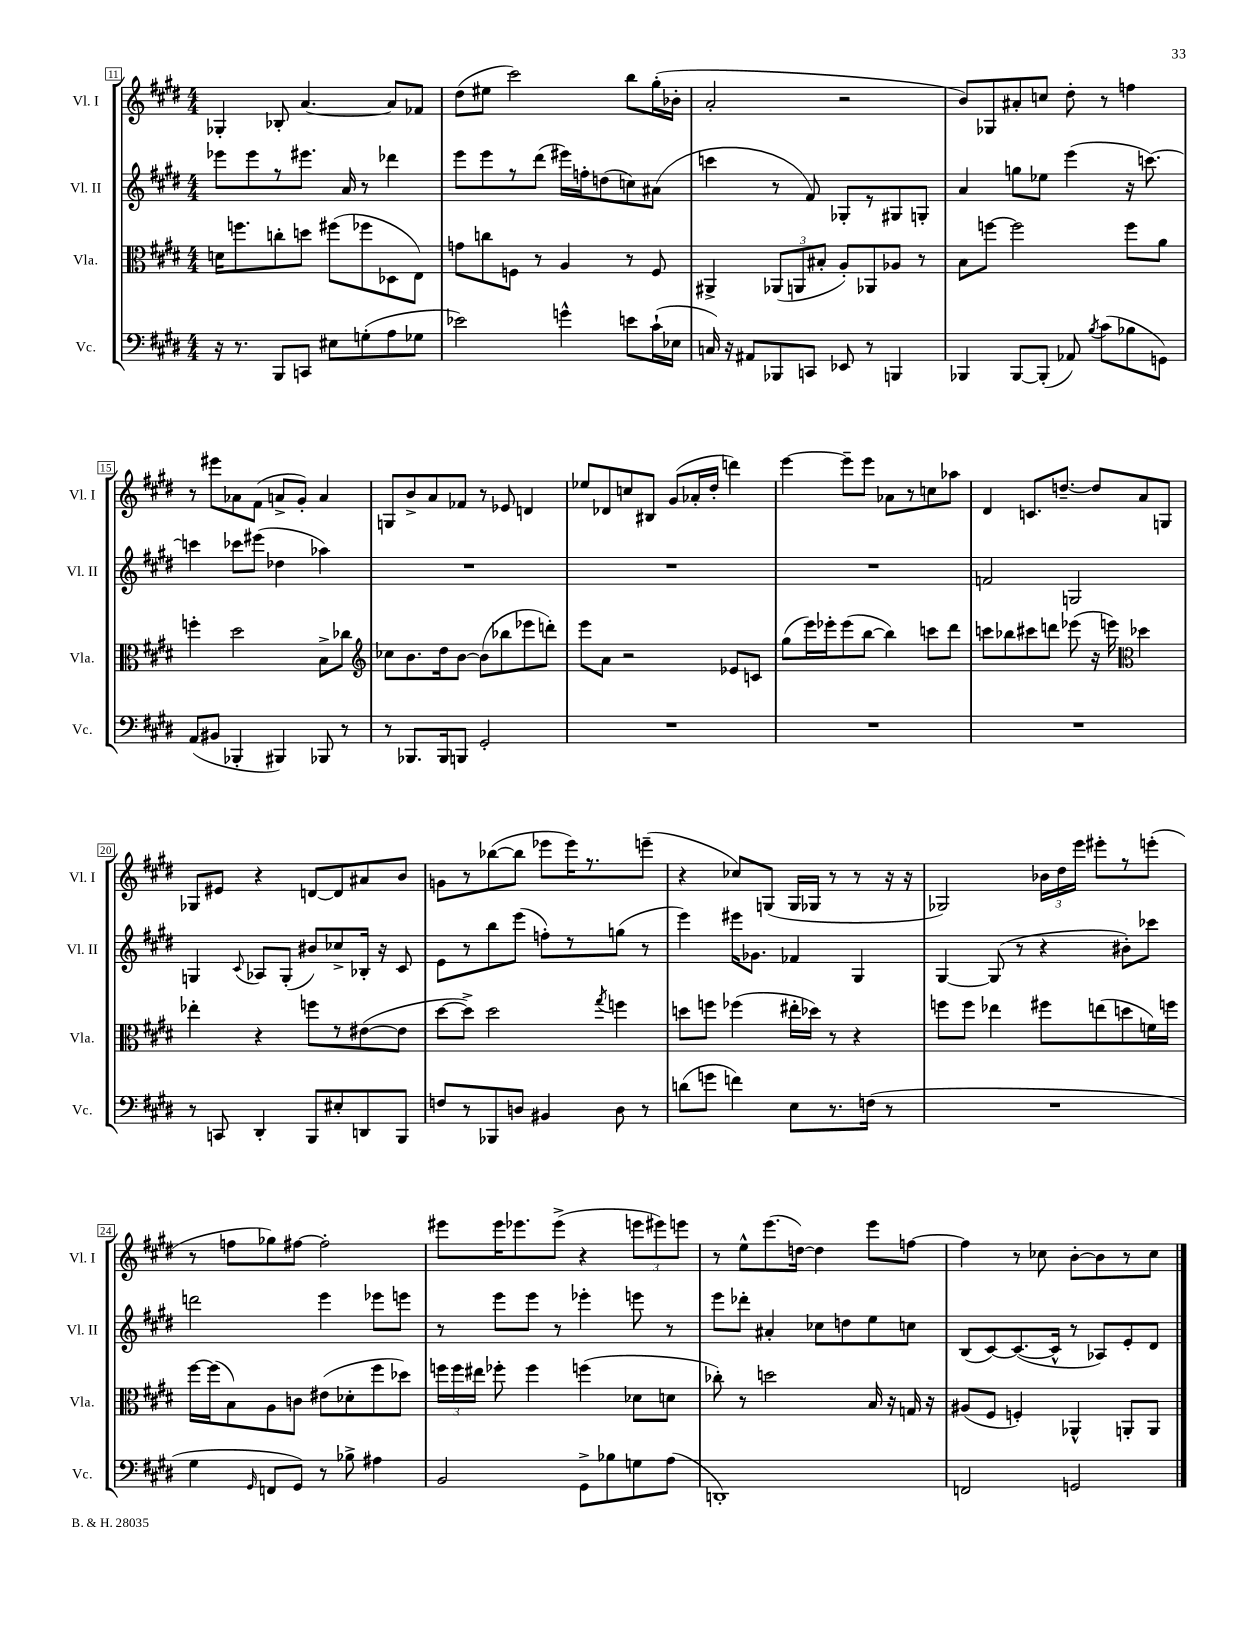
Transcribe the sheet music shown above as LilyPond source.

<<
\new StaffGroup <<
\new Staff = "s0" \with { instrumentName = "Vl. I" shortInstrumentName = "Vl. I" } {
    \clef treble \key e \major \numericTimeSignature \time 4/4
    \autoBeamOff ges4-. bes8-. a'4.~ a'8[ fes'8] |
    dis''8[( eis''8] cis'''2) b''8[ gis''16-.( bes'16]-. |
    a'2-. r2 |
    b'8[) ges8 ais'8-. c''8] dis''8-. r8 f''4 |
    r8 eis'''8[ aes'8 fis'8]( a'8[-> gis'8]-.) a'4 |
    g8[ b'8-> a'8 fes'8] r8 ees'8 d'4 |
    ees''8[ des'8 c''8 bis8] gis'8[( aes'16-. dis''16]-. d'''4) |
    e'''4~ e'''8[-- e'''8] aes'8[ r8 c''8 aes''8] |
    dis'4 c'8.[ d''8.]~-- d''8[ a'8 g8] |
    ges8[ eis'8] r4 d'8[~ d'8 ais'8 b'8] |
    g'8[ r8 bes''8~( bes''8] ees'''8[ ees'''16) r8. e'''8]--( |
    r4 ces''8[) g8]( g16[ ges16] r8 r8 r16 r16 |
    ges2) \tuplet 3/2 { bes'16[ dis''16 e'''16] } eis'''8[-. r8 e'''8]-.( |
    r8 f''8[ ges''8) fis''8]~ fis''2-. |
    eis'''8[ eis'''16 ees'''8. ees'''8]->( r4 \tuplet 3/2 { e'''8[ eis'''8) e'''8] } |
    r8 e''8[-^ e'''8.( d''16]~) d''4 e'''8[ f''8]~ |
    f''4 r8 ces''8 b'8[~-. b'8 r8 ces''8] \bar "|." |
}
\new Staff = "s1" \with { instrumentName = "Vl. II" shortInstrumentName = "Vl. II" } {
    \clef treble \key e \major \numericTimeSignature \time 4/4
    \autoBeamOff ees'''8[ ees'''8 r8 eis'''8.] a'16 r8 des'''4 |
    e'''8[ e'''8 r8 dis'''8]( eis'''16[) f''16-. d''8( c''8) ais'8]( |
    c'''4 r8 fis'8) ges8[-. r8 gis8 g8]-. |
    a'4 g''8[ ees''8] e'''4( r16 c'''8.~) |
    c'''4 ces'''8[ eis'''8]( des''4 aes''4) |
    R1 |
    R1 |
    R1 |
    f'2 g2 |
    g4 \appoggiatura { cis'8 } aes8[ g8]-.( bis'8[) ces''8-> bes16]-. r16 cis'8 |
    e'8[ r8 b''8 e'''8]( f''8[-.) r8 g''8]( r8 |
    e'''4) eis'''16[ ges'8.] fes'4 gis4 |
    gis4~ gis8( r8 r4 bis'8[-.) ces'''8] |
    d'''2 e'''4 ees'''8[ e'''8] |
    r8 e'''8[ e'''8] r8 ees'''4-. e'''8 r8 |
    e'''8[ des'''8]-. ais'4-. ces''8[ d''8 e''8 c''8] |
    b8[( cis'8~) cis'8.~( cis'16]-^ r8 aes8[) e'8-. dis'8] \bar "|." |
}
\new Staff = "s2" \with { instrumentName = "Vla." shortInstrumentName = "Vla." } {
    \clef alto \key e \major \numericTimeSignature \time 4/4
    \autoBeamOff d'16[ f''8. c''8-. d''8] fis''8[( fes''8 des8 e8]) |
    g'8[ c''8 f8] r8 a4 r8 f8 |
    ais,4-> \tuplet 3/2 { aes,8[( a,8 bis8]-. } a8[-.) aes,8 aes8] r8 |
    b8[ f''8]~ f''2 f''8[ a'8] |
    f''4-. dis''2 b8[-> ces''8] |
    \clef treble ces''8[ b'8. dis''16 b'8]~ b'8[( bes''8 ees'''8 d'''8]-.) |
    e'''8[ a'8] r2 ees'8[ c'8] |
    gis''8[( e'''16) ees'''16-. ees'''8( b''8]~ b''4) c'''8[ dis'''8] |
    c'''8[ bes''8 cis'''8 d'''8] ees'''8( r16 e'''16) \clef alto des''4 |
    ees''4-. r4 f''8[ r8 eis'8~( eis'8] |
    dis''8[~ dis''8]->) dis''2 \acciaccatura { gis''8 } f''4 |
    d''8[ f''8] fes''4( eis''16[-. des''16]) r8 r4 |
    f''8[ f''8] ees''4 fis''8[ e''8( d''8 f'16) f''16] |
    fis''16[~ fis''16( b8) a8 c'8] eis'8[( des'8-. fis''8 des''8]) |
    \tuplet 3/2 { f''16[ f''16 eis''16] } fes''8-. fes''4 f''4( des'8[ d'8] |
    ces''8-.) r8 d''2 b16 r16 g16 r16 |
    ais8[( fis8] f4-.) aes,4-^ a,8[-. a,8] \bar "|." |
}
\new Staff = "s3" \with { instrumentName = "Vc." shortInstrumentName = "Vc." } {
    \clef bass \key e \major \numericTimeSignature \time 4/4
    \autoBeamOff r16 r8. b,,8[ c,8] eis8[ g8-.( a8 ges8] |
    ees'2) g'4-^ e'8[ cis'16-!( ees16] |
    c16) r16 ais,8[ bes,,8 c,8] ees,8 r8 b,,4 |
    bes,,4 bes,,8[~ bes,,8]-.( aes,8) \acciaccatura { b8 } cis'8[( bes8 g,8]) |
    a,8[( bis,8] bes,,4-. bis,,4) bes,,8 r8 |
    r8 bes,,8.[ bes,,16 b,,8] gis,2-. |
    R1 |
    R1 |
    R1 |
    r8 c,8 dis,4-. b,,8[ eis8-. d,8 b,,8] |
    f8[ r8 bes,,8 d8] bis,4 d8 r8 |
    d'8[( g'8] f'4) e8[ r8. f16]( r8 |
    R1 |
    gis4 \grace { gis,16 } f,8[ gis,8]) r8 bes8-> ais4 |
    b,2 gis,8[-> bes8 g8 a8]( |
    d,1-.) |
    f,2 g,2 \bar "|." |
}
>>
>>
\layout { \context { \Score currentBarNumber = #11 \override BarNumber.stencil = #(make-stencil-boxer 0.1 0.3 ly:text-interface::print) } }
